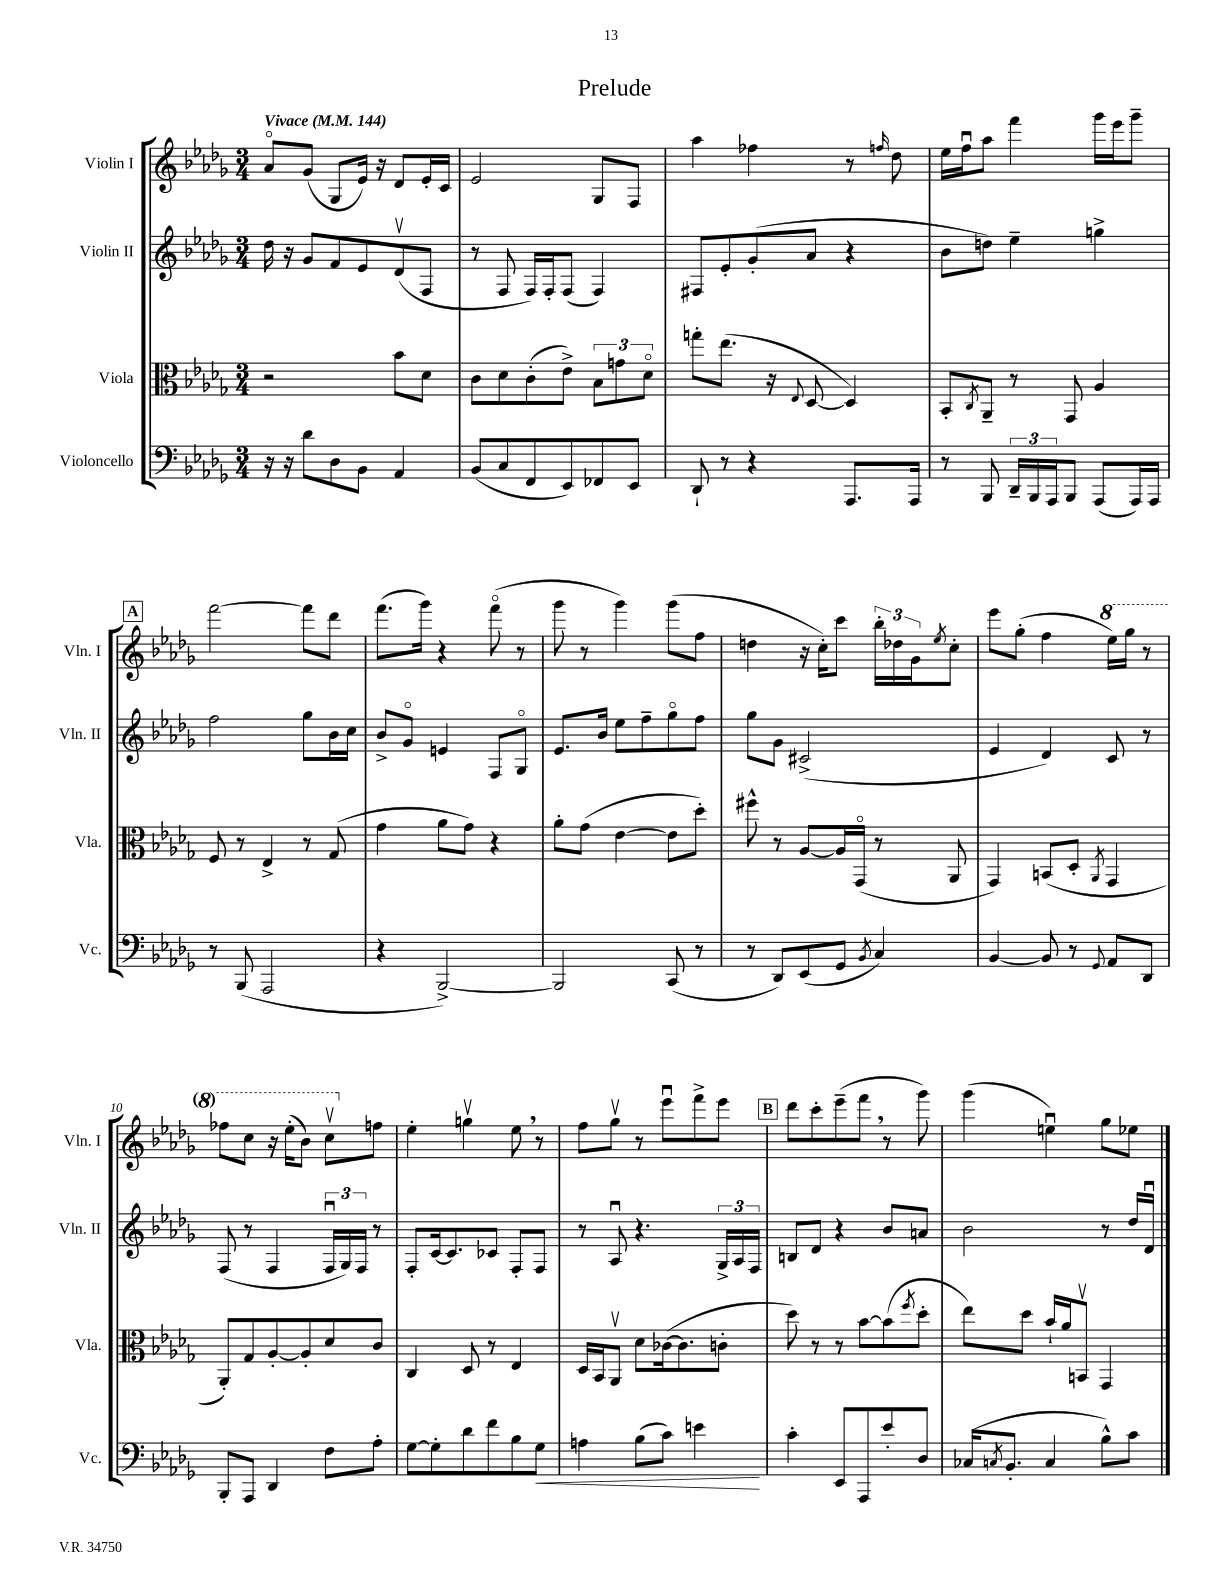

**kern	**dynam	**kern	**kern	**kern
*part4	*part4	*part3	*part2	*part1
*staff4	*staff4	*staff3	*staff2	*staff1
*I"Violoncello	*	*I"Viola	*I"Violin II	*I"Violin I
*I'Vc.	*	*I'Vla.	*I'Vln. II	*I'Vln. I
*clefF4	*	*clefC3	*clefG2	*clefG2
*k[b-e-a-d-g-]	*	*k[b-e-a-d-g-]	*k[b-e-a-d-g-]	*k[b-e-a-d-g-]
*M3/4	*	*M3/4	*M3/4	*M3/4
*MM144	*	*MM144	*MM144	*MM144
=1	=1	=1	=1	=1
!	!	!	!	!LO:TX:a:B:t=Vivace
16r	.	2r	16dd-\	8a-/L
16r	.	.	16r	.
8d-\L	.	.	8g-/L	(8g-/J
8D-\	.	.	8f/	8G-/L
8BB-\J	.	.	8e-/	16e-/Jk)
.	.	.	.	16r
4AA-/	.	8b-\L	(8d-v/	8d-/L
.	.	8d-\J	8F/J	16e-'/L
.	.	.	.	16c/JJ
=2	=2	=2	=2	=2
(8BB-/L	.	8c\L	8r	2e-/
8C/	.	8d-\	8F/	.
8FF/	.	(8c'\	16F/LL)	.
.	.	.	16F'/J	.
8EE-/)	.	8e-^\J)	(8F/J	.
8FF-X/	.	12B-\L	4F/)	8G-/L
.	.	12gn\	.	.
8EE-/J	.	.	.	8F/J
.	.	12d-\J	.	.
=3	=3	=3	=3	=3
8DD-`/	.	8ggn'\L	8F#X/L	4aa-\
8r	.	(8.ee-\J	8e-'/	.
4r	.	.	(8g-'/	4ff-X\
.	.	16r	.	.
.	.	8qqE-/	.	.
.	.	[8D-/	8a-/J	.
8.AAA-/L	.	4D-/])	4r	8r
.	.	.	.	16qqffn/
.	.	.	.	8dd-\
16AAA-/Jk	.	.	.	.
=4	=4	=4	=4	=4
8r	.	8BB-'/L	8b-\L	16ee-\LL
.	.	.	.	16ffu\J
.	.	8qC/	.	.
8BBB-/	.	8AA-~/J	8ddn\J)	8aa-\J
24DD-~/LL	.	8r	4ee-~\	4fff\
24BBB-/	.	.	.	.
24AAA-/J	.	.	.	.
8BBB-/J	.	8GG-/	.	.
(8AAA-/L	.	4A-/	4ggn^\	16ggg-\LL
.	.	.	.	16eee-\J
16AAA-/L)	.	.	.	8ggg-~\J
16AAA-/JJ	.	.	.	.
!!LO:LB:g=z
!!LO:REH:place=s1:t=A
=5	=5	=5	=5	=5
8r	.	8F/	2ff\	[2fff\
(8BBB-/	.	8r	.	.
2AAA-/	.	4E-^/	.	.
.	.	8r	8gg-\L	8fff\L]
.	.	(8G-/	16b-\L	8ddd-\J
.	.	.	16cc\JJ	.
=6	=6	=6	=6	=6
4r	.	4g-\	8b-^/L	(8.fff\L
.	.	.	8g-/J	.
.	.	.	.	16ggg-\Jk)
[2BBB-^/)	.	8a-\L	4en/	4r
.	.	8g-\J)	.	.
.	.	4r	8F/L	(8fff\
.	.	.	8G-/J	8r
=7	=7	=7	=7	=7
2BBB-/]	.	8a-'\L	8.e-/L	8ggg-\
.	.	(8g-\J	.	8r
.	.	.	16b-/Jk	.
.	.	[4e-\	8ee-\L	4ggg-\)
.	.	.	8ff~\	.
(8CC/	.	8e-\L]	8gg-\	(8ggg-\L
8r	.	8dd-'\J)	8ff\J	8ff\J
=8	=8	=8	=8	=8
8r	.	8ff#X^^\	8gg-\L	4ddn\
8DD-/L)	.	8r	8g-\J	.
(8EE-/	.	[8A-/L	(2c#X^/	16r
.	.	.	.	16cc'\KL)
8GG-/J	.	16A-/L]	.	8ccc\J
.	.	(16GG-/JJ	.	.
8qBB-/	.	.	.	.
4C/)	.	8r	.	24bb-'\LL
.	.	.	.	24dd-X\
.	.	.	.	24g-\J
.	.	.	.	8qee-/
.	.	8AA-/	.	8cc'\J
=9	=9	=9	=9	=9
[4BB-/	.	4GG-/)	4e-/	8eee-\L
.	.	.	.	(8gg-'\J
8BB-/]	.	(8BBn/L	4d-/)	4ff\
8r	.	8D-'/J	.	.
8qqGG-/	.	8qAA-/	.	.
*	*	*	*	*8va
8AA-/L	.	4GG-/	8c/	16eee-\LL)
.	.	.	.	16ggg-\JJ
8DD-/J	.	.	8r	8r
!!LO:LB:g=z
=10	=10	=10	=10	=10
8BBB-'/L	.	8AA-'/L)	(8F/	8fff-X\L
8AAA-/J	.	8G-/	8r	8ccc\J
4DD-/	.	[8A-'/	4F/	16r
.	.	.	.	(16eee-'\KL
.	.	8A-'/]	.	8bb-\J)
8F\L	.	8d-/	24Fu/LL	8cccv\L
.	.	.	24G-/)	.
.	.	.	24F/JJ	.
*	*	*	*	*X8va
8A-'\J	.	8c/J	8r	8ffn\J
=11	=11	=11	=11	=11
[8G-\L	.	4C/	8F'/L	4ee-'\
8G-'\]	.	.	[16c/k	.
.	.	.	8.c/]	.
8d-\	.	8D-/	.	4ggnv\
8f\	.	8r	8c-X/J	.
8B-\	.	4E-/	8F'/L	8ee-,\
!	!LO:HP:b	!	!	!
8G-\J	<	.	8F/J	8r
=12	=12	=12	=12	=12
4An\	.	16D-/LL	8r	8ff\L
.	.	16BB-/J	.	.
.	.	8AA-v/J	8A-u/	8gg-v\J
(8B-\L	.	8d-\L	4.r	8r
8c\J)	.	([16c-X\k	.	8eee-u\L
.	.	8.c-\]	.	.
4en\	.	.	.	8fff^\
.	.	8cn'\J	24G-^/LL	8eee-\J
.	.	.	24A-/	.
.	.	.	24F/JJ	.
.	[	.	.	.
!!LO:REH:place=s1:t=B
=13	=13	=13	=13	=13
4c'\	.	8dd-\)	8Bn/L	8ddd-\L
.	.	8r	8d-/J	8ccc'\
8EE-/L	.	8r	4r	(8eee-~\
8AAA-/	.	[8b-\L	.	8fff,\J
8e-'/	.	(8b-\]	8b-/L	8r
.	.	8qff/	.	.
8D-/J	.	8dd-'\J	8an/J	8ggg-\)
=14	=14	=14	=14	=14
(16C-X/KL	.	8ee-\L)	2b-\	(4ggg-\
8qCn/	.	.	.	.
8.BB-'/J	.	.	.	.
.	.	8dd-\J	.	.
4C/	.	16b-`/LL	.	4eenu\)
.	.	16a-/J	.	.
.	.	8BBnv/J	.	.
8B-^^\L)	.	4GG-/	8r	8gg-\L
8c\J	.	.	16dd-/LL	8ee-X\J
.	.	.	16d-u/JJ	.
==	==	==	==	==
*-	*-	*-	*-	*-
